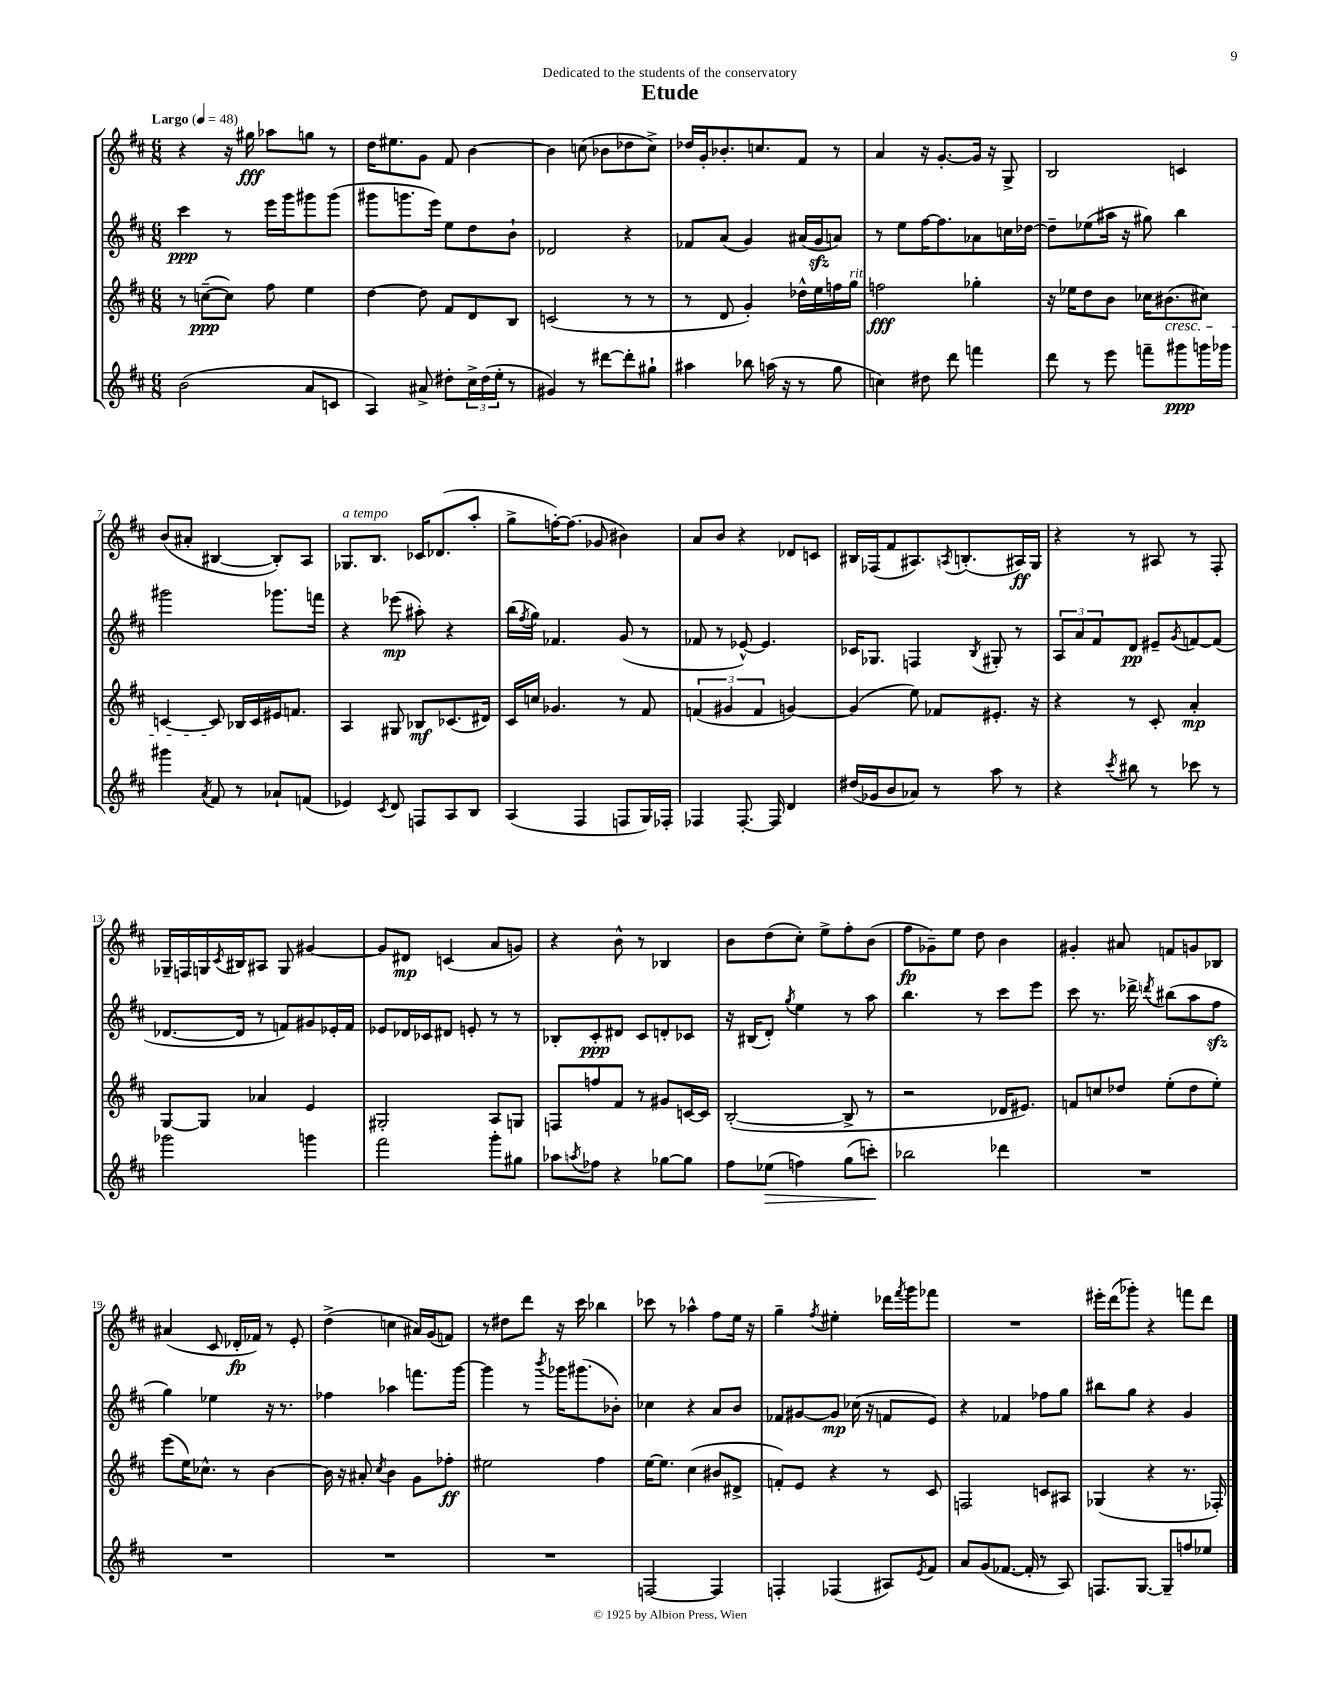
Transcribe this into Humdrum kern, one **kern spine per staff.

**kern	**kern	**kern	**kern
*staff4	*staff3	*staff2	*staff1
*clefG2	*clefG2	*clefG2	*clefG2
*k[f#c#]	*k[f#c#]	*k[f#c#]	*k[f#c#]
*M6/8	*M6/8	*M6/8	*M6/8
*MM48	*MM48	*MM48	*MM48
(2b	8r	4ccc#	4r
.	([8cc~	.	.
.	8cc])	8r	16r
.	.	.	16gg#
.	8ff#	16eee	8aa-
.	.	16ggg	.
8a	4ee	8ggg#	8gg
8c	.	(8ggg#	8r
=	=	=	=
4A)	[4dd	8ggg#	16dd
.	.	.	8.ee#
.	.	8.ggg	.
8a#^	8dd]	.	8g
.	.	16eee)	.
8dd#'	8f#	8ee	8f#
24cc#^	8d	8dd	[4b
(24dd#	.	.	.
24ee'	.	.	.
8r	8B	8b`	.
=	=	=	=
4g#)	(2c	2d-	4b]
8r	.	.	(8cc
[8ddd#	.	.	8b-
8ddd#']	8r	4r	8dd-
8gg#`	8r	.	8cc^)
=	=	=	=
4aa#	8r	8f-	16dd-
.	.	.	16g'
.	8d	(8a	8.b-'
8bb-	4g')	4g)	.
.	.	.	8.cc
(16aa	.	.	.
16r	.	.	.
8r	16dd-^^	(16a#	8f#
.	16ee	16g	.
8gg	16ff	8a)	8r
.	16gg	.	.
=	=	=	=
4cc)	2ff	8r	4a
.	.	8ee	.
8dd#	.	[16ff#	16r
.	.	8.ff#]	[8.g'
8ddd	.	.	.
4fff	4gg-'	8a-	16g]
.	.	.	16r
.	.	16cc	8G^
.	.	[16dd-	.
=	=	=	=
8ddd	16r	8dd-~]	2B
.	16ee-	.	.
8r	8dd	(8ee-	.
8eee	8b	16aa#	.
.	.	16r	.
8fff~	16cc-	8gg#)	.
.	(8.b#	.	.
8ggg#	.	4bb	4c
16ggg	8cc#)	.	.
16ggg-	.	.	.
=	=	=	=
4ggg#	[4c	2ggg#	(8b
.	.	.	8a#'
8qa	.	.	.
8f#	8c]	.	[4B#
8r	16B-	.	.
.	16c	.	.
8a-`	16e#	8.ggg-	8B#'])
.	8.f	.	.
(8f	.	.	8A
.	.	16fff	.
=	=	=	=
4e-)	4A	4r	8.G-
.	.	.	8.B
8qc#	.	.	.
8d	8G#	(8eee-	.
8F	8B-	8aa#')	16c-
.	.	.	(8.d-
8A	(8.c-	4r	.
8B	.	.	8aa'
.	16d#)	.	.
=	=	=	=
(4A	16c#	(16bb	8gg^
.	.	8qff#	.
.	16cc	16gg)	.
.	4.g-	4.f-	[16ff')
.	.	.	(8.ff]
4F#	.	.	.
.	.	.	8g-
8F	8r	(8g	4b#)
16G)	8f#	8r	.
16F-'	.	.	.
=	=	=	=
4F-	(6f	8f-	8a
.	.	8r	8b
.	6g#	.	.
[8.F-'	.	[8e-^^)	4r
.	6f	.	.
.	.	4.e-]	.
16F-]	.	.	.
4d	[4g)	.	8d-
.	.	.	8c
=	=	=	=
(16dd#	(4g]	16c-	16B#
16g-	.	8.G-	(16F-
8b	.	.	8f#
8a-)	8ee)	4F	8.A#)
8r	8f-	.	.
.	.	.	8qA
.	.	.	(8.B'
.	.	8qB	.
8aa	8.e#'	8G#'	.
8r	.	8r	16A#)
.	16r	.	16G
=	=	=	=
4r	4r	12A	4r
.	.	12a	.
.	.	12f#	.
8qccc#	.	.	.
8bb#	8r	8d	8r
8r	8c#'	8e#~	8A#
.	.	8qg	.
8ccc-	4a'	[8f	8r
8r	.	(8f]	8F#'
=	=	=	=
2ggg-	[8G	[8.d-	16G-~
.	.	.	16F
.	8G]	.	16G
.	.	.	8qc#
.	.	16d-]	16B#
.	4a-	8r	8A#
.	.	8f)	8G
4ggg	4e	8g#	[4g#
.	.	16e-'	.
.	.	16f	.
=	=	=	=
2fff#	2G#'	8e-	8g#]
.	.	16d-	8d#
.	.	16c-	.
.	.	8d#	(4c
.	.	8e'	.
8ggg'	8A	8r	8a
8gg#	8G	8r	8g)
=	=	=	=
8aa-	8F	8B-'	4r
8qaa	.	.	.
8ff-	8ff	8c#'	.
4r	8f#	8d#	8b^^
.	8r	8c#	8r
[8gg-	8g#	8d'	4B-
8gg-]	[16c	8c-	.
.	16c]	.	.
=	=	=	=
8ff#	([2B'	16r	8b
.	.	(16B#	.
(8ee-	.	8d')	(8dd
.	.	8qgg	.
4ff)	.	4ee	8cc#')
.	.	.	8ee^
(8gg	8B^]	8r	8ff#'
8ccc')	8r	8aa	(8b
=	=	=	=
2bb-	2r	4.bb	8ff#
.	.	.	8g-~)
.	.	.	8ee
.	.	8r	8dd
4ddd-	16d-	8ccc#	4b
.	8.e#)	.	.
.	.	8eee	.
=	=	=	=
2.r	8f	8ccc#	4g#'
.	8cc	8.r	.
.	8dd-	.	8a#
.	.	16ddd-^	.
.	.	8qddd	.
.	(8ee'	(8bb#	8f
.	8dd-	8aa	8g
.	8ee')	8ff#	8B-
=	=	=	=
2.r	(8eee	4gg)	(4a#
.	16ee)	.	.
.	8.cc-^^	.	.
.	.	4ee-	8c#
.	8r	.	16d-'
.	.	.	16f-)
.	[4b	16r	8r
.	.	8.r	.
.	.	.	8e'
=	=	=	=
2.r	16b]	4ff-	(4dd^
.	16r	.	.
.	8a#'	.	.
.	8qcc#	.	.
.	4b	4aa-	4cc
.	8g	8.fff	16a#)
.	.	.	(16g
.	8ff-'	.	8f)
.	.	[16ggg	.
=	=	=	=
2.r	2ee#	4ggg]	8r
.	.	.	8dd#
.	.	8r	8ddd
.	.	8qbbb	.
.	.	16ggg-	16r
.	.	(8.ggg#	16ccc#
.	4ff#	.	4bb-
.	.	8b-')	.
=	=	=	=
[2F	[16ee	4cc-	8ccc-
.	8.ee]	.	.
.	.	.	8r
.	(4cc#	4r	4aa-^^
4F]	8b#	8a	8ff#
.	8d#^	8b	16ee
.	.	.	16r
=	=	=	=
4F'	8f')	8f-	4gg~
.	8e	[8g#	.
.	.	.	8qff#
(4F-	4r	8g#]	4ee#'
.	.	(16cc-	.
.	.	16r	.
8A#)	8r	8f	16ddd-
.	.	.	8qfff#
.	.	.	16ggg
8qe	.	.	.
8f#	8c#	8e)	8fff-
=	=	=	=
8a	2F	4r	2.r
(8g	.	.	.
[8.f-	.	4f-	.
16f-']	.	.	.
8r	8c	8ff-	.
8A)	8A#	8gg	.
=	=	=	=
8.F	(4G-	8bb#	16eee#'
.	.	.	(16ddd
.	.	8gg	8ggg-')
[8.G	.	.	.
.	4r	4r	4r
8G~]	.	.	.
8ff	8.r	4g	8fff
8ee-	.	.	8ddd
.	16F-')	.	.
==	==	==	==
*-	*-	*-	*-
